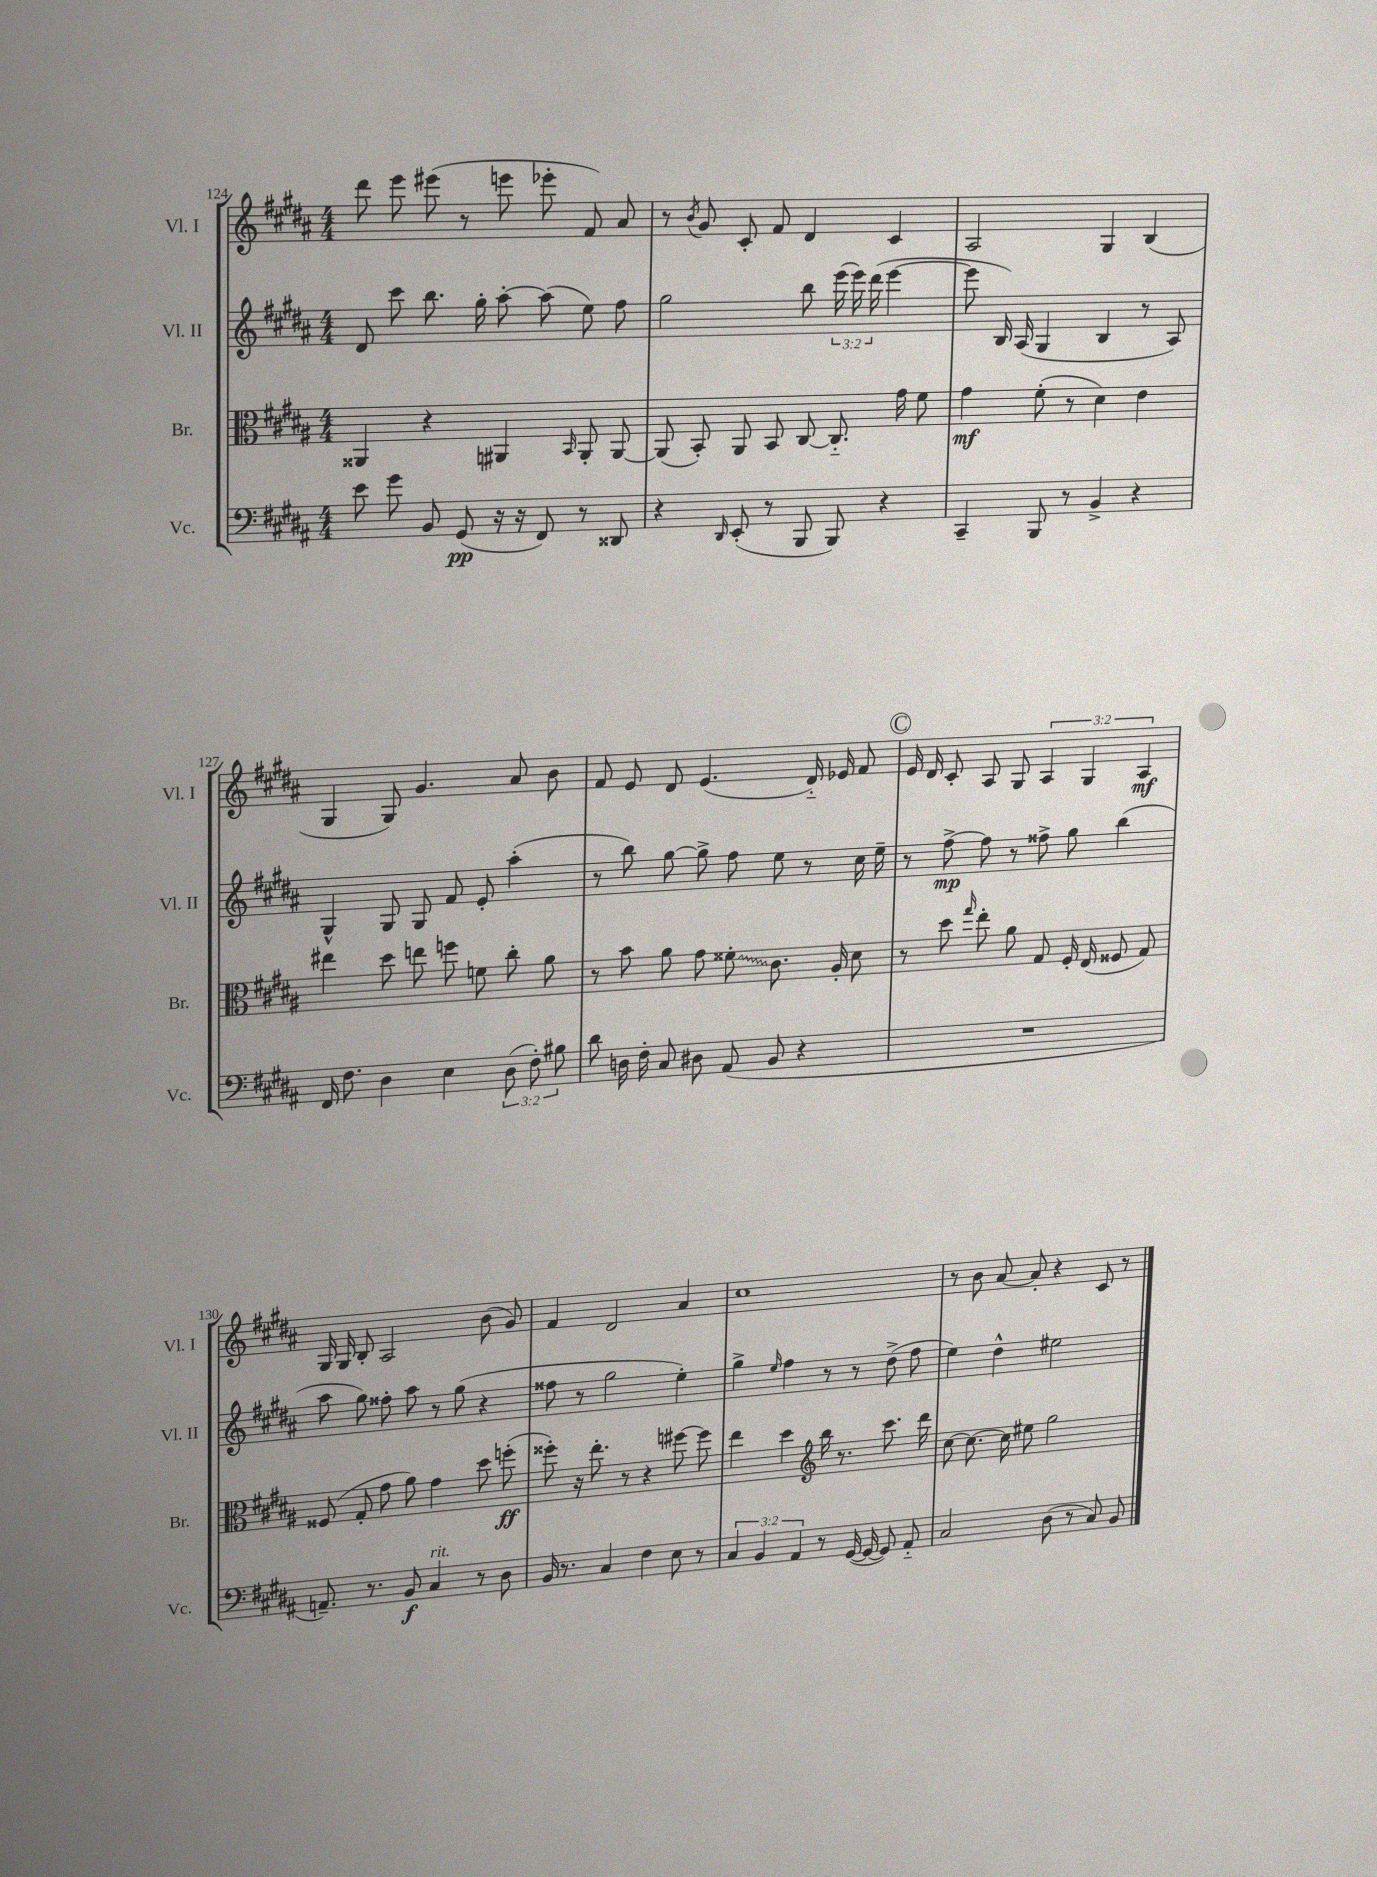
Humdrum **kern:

**kern	**kern	**kern	**kern
*staff4	*staff3	*staff2	*staff1
*clefF4	*clefC3	*clefG2	*clefG2
*k[f#c#g#d#a#]	*k[f#c#g#d#a#]	*k[f#c#g#d#a#]	*k[f#c#g#d#a#]
*M4/4	*M4/4	*M4/4	*M4/4
8e\	4AA##/	8d#/	8ddd#\
8g#\	.	8ccc#\	8eee\
8BB/	4r	8.bb\	(8eee#\
(8GG#/	.	.	8r
.	.	16gg#'\	.
16r	4AA#/	[8aa#'\	8eee\
16r	.	.	.
8FF#/)	.	(8aa#\]	8eee-'\
.	16qqBB/	.	.
8r	8AA#'/	8ee\)	8f#/)
8DD##/	[8AA#/	8ff#\	8a#/
=	=	=	=
4r	(8AA#/]	2gg#\	8r
.	.	.	8qb/
.	8BB'/)	.	8g#/
16qqDD#/	.	.	.
(8EE'/	8AA#/	.	8c#'/
8r	8BB/	.	8f#/
8BBB/	[8C#/	8bb\	4d#/
8BBB/)	8.C#'~/]	(24eee\	.
.	.	24eee\)	.
.	.	(24ddd#\	.
4r	.	[4eee\	4c#/
.	16g#\	.	.
.	8f#\	.	.
=	=	=	=
4CC#~/	4g#\	8eee\]	2A#/
.	.	16B/)	.
.	.	(16A#/	.
8BBB/	(8f#'\	4G#/	.
8r	8r	.	.
4BB^/	4d#\)	4B/	4G#/
4r	4e\	8r	(4B/
.	.	8A#/)	.
=	=	=	=
16FF#/	4ee#\	4G#^^/	4G#/
8.F#\	.	.	.
4D#\	8dd#\	8G#/	8G#/)
.	8ee\	8G#/	4.g#/
4E\	8ff\	8f#/	.
.	8f\	8e'/	.
(12D#\	8cc#'\	(4aa#'\	8a#/
12F#'\)	.	.	.
.	8a#\	.	8b\
12B#\	.	.	.
=	=	=	=
8d#\	8r	8r	8f#/
16D\	8b\	8bb\)	8e/
16F#'\	.	.	.
8C#/	8a#\	[8gg#\	8d#/
8D#\	8g#\	8gg#^\]	(4.e/
(8AA#/	8f##'\	8ff#\	.
8BB/	8.c#\	8ee\	.
4r	.	8r	16d#'~/)
.	16A#'/	.	16e-/
.	8d#\	16cc#\	8f#/
.	.	16ee~\	.
=	=	=	=
1r	8r	8r	16e/
.	.	.	16d#/
.	8dd#\	[8ff#^\	8c#'/
.	16qqgg#/	.	.
.	8ee'\	8ff#\]	8A#/
.	8a#\	8r	8G#/
.	8G#/	8ff##^\	6A#/
.	16F#'/	8gg#\	.
.	.	.	6G#/
.	(16E/	.	.
.	8F##/	(4bb\	.
.	.	.	6A#/
.	8G#/)	.	.
=	=	=	=
8.AA~/)	(8F##/	8aa#\	16G#/
.	.	.	16G#/
.	8G#'/	8gg#\)	8B'/
8.r	.	.	.
.	8g#\	8ff##'\	2A#/
8BB/	8a#\)	8aa#\	.
4C#/	4g#\	8r	.
.	.	(8gg#\	.
8r	8dd#\	4r	(8b\
8D#\	(8ff'\	.	8g#/)
=	=	=	=
16BB/	8ff##'\)	8ff##\	4f#/
8.r	.	.	.
.	16r	8r	.
.	8.ee'\	.	.
4C#/	.	2gg#\	2d#/
.	8r	.	.
4F#\	4r	.	.
8E\	[8ff#\	4ee'\)	4a#/
8r	8ff#\]	.	.
=	=	=	=
6C#/	4ee\	4gg#^\	1cc#
6BB/	.	.	.
.	.	16qqee/	.
.	4dd#\	4ff#\	.
6AA#/	.	.	.
*	*clefG2	*	*
8r	16bb\	8r	.
.	8.r	.	.
([16GG#/	.	8r	.
16GG#/_	.	.	.
8GG#/])	8.ccc#\	(8dd#^\	.
8AA#'~/	.	8ff#\	.
.	16ddd#\	.	.
=	=	=	=
2C#/	[8cc#\	4ee\)	8r
.	8.cc#\_	.	8b\
.	.	4dd#^^\	[8a#/
.	16cc#\]	.	.
.	8ee#\	.	8a#'/]
(8D#\	2gg#\	2ee#\	4r
8r	.	.	.
8C#/)	.	.	8c#/
8BB/	.	.	8r
==	==	==	==
*-	*-	*-	*-
